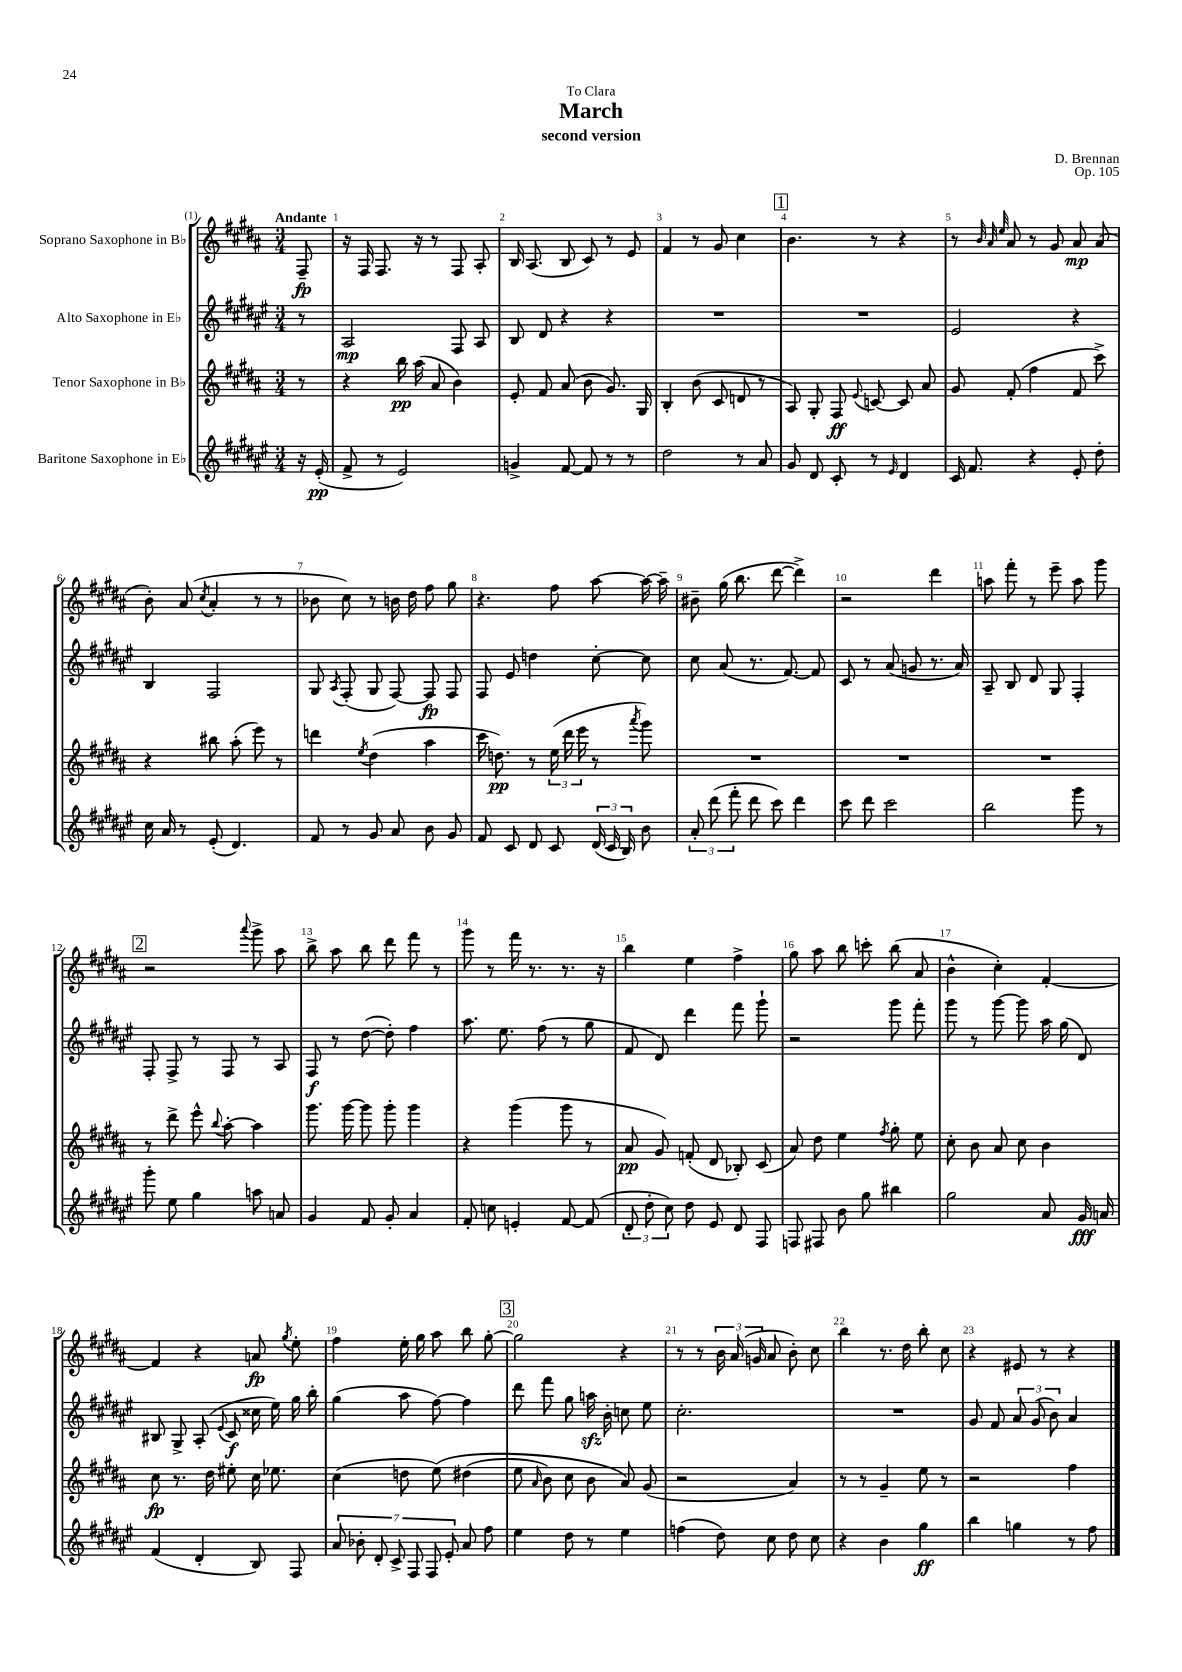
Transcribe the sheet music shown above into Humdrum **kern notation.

**kern	**dynam	**kern	**dynam	**kern	**dynam	**kern	**dynam
*part4	*part4	*part3	*part3	*part2	*part2	*part1	*part1
*staff4	*staff4	*staff3	*staff3	*staff2	*staff2	*staff1	*staff1
*I"Baritone Saxophone in E♭	*	*I"Tenor Saxophone in B♭	*	*I"Alto Saxophone in E♭	*	*I"Soprano Saxophone in B♭	*
*clefG2	*	*clefG2	*	*clefG2	*	*clefG2	*
*k[f#c#g#d#a#e#]	*	*k[f#c#g#d#a#]	*	*k[f#c#g#d#a#e#]	*	*k[f#c#g#d#a#]	*
*M3/4	*	*M3/4	*	*M3/4	*	*M3/4	*
=	=	=	=	=	=	=	=
!	!	!	!	!	!	!LO:TX:a:B:t=Andante	!
16r	.	8r	.	8r	.	8F#~/	fp
(16e#'/	pp	.	.	.	.	.	.
=1	=1	=1	=1	=1	=1	=1	=1
8f#^/	.	4r	.	2A#/	mp	16r	.
.	.	.	.	.	.	16F#/	.
8r	.	.	.	.	.	8.F#/	.
2e#/)	.	16bb\	pp	.	.	.	.
.	.	(16aa#\	.	.	.	16r	.
.	.	8a#/	.	.	.	8r	.
.	.	4b\)	.	8F#/	.	8F#/	.
.	.	.	.	8A#/	.	8A#'/	.
=2	=2	=2	=2	=2	=2	=2	=2
4gn^/	.	8e'/	.	8B/	.	16B/	.
.	.	.	.	.	.	(8.A#/	.
.	.	8f#/	.	8d#/	.	.	.
[8f#/	.	(8a#/	.	4r	.	8B/	.
8f#/]	.	8b\	.	.	.	8c#/)	.
8r	.	8.g#/)	.	4r	.	8r	.
8r	.	.	.	.	.	8e/	.
.	.	16G#/	.	.	.	.	.
=3	=3	=3	=3	=3	=3	=3	=3
2dd#\	.	4B'/	.	2.r	.	4f#/	.
.	.	(8b\	.	.	.	8r	.
.	.	8c#/	.	.	.	8g#/	.
8r	.	8dn/	.	.	.	4cc#\	.
8a#/	.	8r	.	.	.	.	.
!!LO:REH:place=s1:t=1
=4	=4	=4	=4	=4	=4	=4	=4
8g#/	.	8A#/)	.	2.r	.	4.b\	.
8d#/	.	8G#'/	.	.	.	.	.
8c#'/	.	8F#/	ff	.	.	.	.
.	.	8qqe/	.	.	.	.	.
8r	.	[8cn/	.	.	.	8r	.
16qqe#/	.	.	.	.	.	.	.
4d#/	.	8c/]	.	.	.	4r	.
.	.	8a#/	.	.	.	.	.
=5	=5	=5	=5	=5	=5	=5	=5
16c#/	.	8g#/	.	2e#/	.	8r	.
8.f#/	.	.	.	.	.	.	.
.	.	.	.	.	.	32qqb/	.
.	.	.	.	.	.	32qqa#/	.
.	.	.	.	.	.	32qqee/	.
.	.	(8f#'/	.	.	.	8a#/	.
4r	.	4ff#\	.	.	.	8r	.
.	.	.	.	.	.	8g#/	.
8e#'/	.	8f#/	.	4r	.	8a#/	mp
8dd#'\	.	8ccc#^\)	.	.	.	(8a#/	.
!!LO:LB:g=z
=6	=6	=6	=6	=6	=6	=6	=6
16cc#\	.	4r	.	4B/	.	8b'\)	.
16a#/	.	.	.	.	.	.	.
8r	.	.	.	.	.	(8a#/	.
.	.	.	.	.	.	8qcc#/	.
(8e#'/	.	8bb#X\	.	2F#/	.	4a#'/	.
4.d#/)	.	(8aa#'\	.	.	.	.	.
.	.	8eee\)	.	.	.	8r	.
.	.	8r	.	.	.	8r	.
=7	=7	=7	=7	=7	=7	=7	=7
8f#/	.	4dddn\	.	8G#/	.	8b-X\	.
.	.	.	.	8qA#/	.	.	.
8r	.	.	.	(8F#'/	.	8cc#\)	.
.	.	8qee/	.	.	.	.	.
8g#/	.	(4dd#\	.	8G#/	.	8r	.
8a#/	.	.	.	[8F#/)	.	16bn\	.
.	.	.	.	.	.	16dd#\	.
8b\	.	4aa#\	.	8F#/]	fp	8ff#\	.
8g#/	.	.	.	8F#/	.	8gg#\	.
=8	=8	=8	=8	=8	=8	=8	=8
8f#/	.	16ccc#\	.	8F#/	.	4.r	.
.	.	8.ddn\)	pp	.	.	.	.
8c#/	.	.	.	8e#/	.	.	.
8d#/	.	8r	.	4ddn\	.	.	.
8c#/	.	(24ee\	.	.	.	8ff#\	.
.	.	24ddd#\	.	.	.	.	.
.	.	24eee\	.	.	.	.	.
(24d#/	.	8r	.	[8cc#'\	.	[8aa#\	.
24c#/	.	.	.	.	.	.	.
24B/)	.	.	.	.	.	.	.
.	.	8qaaa#/	.	.	.	.	.
8b\	.	8ggg#\)	.	8cc#\]	.	16aa#\_	.
.	.	.	.	.	.	16aa#~\]	.
=9	=9	=9	=9	=9	=9	=9	=9
12a#'/	.	2.r	.	8cc#\	.	8b#X~\	.
(12ddd#\	.	.	.	.	.	.	.
.	.	.	.	(8a#/	.	(16gg#\	.
12fff#'\	.	.	.	.	.	.	.
.	.	.	.	.	.	8.bb\	.
8ddd#\	.	.	.	8.r	.	.	.
8ccc#\)	.	.	.	.	.	[8ddd#\	.
.	.	.	.	[8.f#/)	.	.	.
4ddd#\	.	.	.	.	.	4ddd#^\])	.
.	.	.	.	8f#/]	.	.	.
=10	=10	=10	=10	=10	=10	=10	=10
8ccc#\	.	2.r	.	8c#/	.	2r	.
8ddd#\	.	.	.	8r	.	.	.
2ccc#\	.	.	.	(8a#/	.	.	.
.	.	.	.	8gn/	.	.	.
.	.	.	.	8.r	.	4ddd#\	.
.	.	.	.	16a#/)	.	.	.
=11	=11	=11	=11	=11	=11	=11	=11
2bb\	.	2.r	.	8A#~/	.	8aan\	.
.	.	.	.	8B/	.	8fff#'\	.
.	.	.	.	8d#/	.	8r	.
.	.	.	.	8G#/	.	8eee~\	.
8ggg#\	.	.	.	4F#'/	.	8aa\	.
8r	.	.	.	.	.	8ggg#\	.
!!LO:LB:g=z
!!LO:REH:place=s1:t=2
=12	=12	=12	=12	=12	=12	=12	=12
8ggg#'\	.	8r	.	8F#'/	.	2r	.
8ee#\	.	8ddd#^\	.	8F#^/	.	.	.
4gg#\	.	8eee^^\	.	8r	.	.	.
.	.	8qqbb/	.	.	.	.	.
.	.	[8aa#'\	.	8F#/	.	.	.
.	.	.	.	.	.	8qqaaa#/	.
8aan\	.	4aa#\]	.	8r	.	8ggg#^\	.
8an/	.	.	.	8A#/	.	8aa#\	.
=13	=13	=13	=13	=13	=13	=13	=13
4g#/	.	8.ggg#\	.	8F#/	f	8bb^\	.
.	.	.	.	8r	.	8aa#\	.
.	.	[16ggg#\	.	.	.	.	.
8f#/	.	8ggg#\]	.	([8dd#\	.	8bb\	.
8g#'/	.	8ggg#'\	.	8dd#'\])	.	8ddd#\	.
4a#/	.	4ggg#\	.	4ff#\	.	8fff#\	.
.	.	.	.	.	.	8r	.
=14	=14	=14	=14	=14	=14	=14	=14
8f#'/	.	4r	.	8.aa#\	.	8ggg#\	.
8ccn\	.	.	.	.	.	8r	.
.	.	.	.	8.ee#\	.	.	.
4en'/	.	(4ggg#\	.	.	.	16fff#\	.
.	.	.	.	.	.	8.r	.
.	.	.	.	(8ff#\	.	.	.
[8f#/	.	8ggg#\	.	8r	.	8.r	.
(8f#/]	.	8r	.	8gg#\	.	.	.
.	.	.	.	.	.	16r	.
=15	=15	=15	=15	=15	=15	=15	=15
12d#'/	.	8a#/	pp	8f#/	.	4bb\	.
12dd#'\	.	.	.	.	.	.	.
.	.	8g#/)	.	8d#/)	.	.	.
12cc#\)	.	.	.	.	.	.	.
8dd#\	.	(8fn'/	.	4ddd#\	.	4ee\	.
8e#/	.	8d#/	.	.	.	.	.
8d#/	.	8B-X'/)	.	8fff#\	.	4ff#^\	.
8F#/	.	(8c#/	.	8ggg#`\	.	.	.
=16	=16	=16	=16	=16	=16	=16	=16
8Fn/	.	8a#/)	.	2r	.	8gg#\	.
8F#X/	.	8dd#\	.	.	.	8aa#\	.
8b\	.	4ee\	.	.	.	8bb\	.
8gg#\	.	.	.	.	.	8cccn'\	.
.	.	8qff#/	.	.	.	.	.
4bb#X\	.	8gg#'\	.	8ggg#\	.	(8bb\	.
.	.	8ee\	.	8fff#'\	.	8a#/	.
=17	=17	=17	=17	=17	=17	=17	=17
2gg#\	.	8cc#'\	.	8ggg#\	.	4b^^\	.
.	.	8b\	.	8r	.	.	.
.	.	8a#/	.	[8ggg#\	.	4cc#'\)	.
.	.	8cc#\	.	8ggg#\]	.	.	.
8a#/	.	4b\	.	16aa#\	.	[4f#'/	.
.	.	.	.	(16gg#\	.	.	.
16g#/	fff	.	.	8d#/)	.	.	.
16an/	.	.	.	.	.	.	.
!!LO:LB:g=z
=18	=18	=18	=18	=18	=18	=18	=18
(4f#/	.	8cc#\	fp	8B#X/	.	4f#/]	.
.	.	8.r	.	8G#^/	.	.	.
4d#'/	.	.	.	(8A#'/	.	4r	.
.	.	16dd#\	.	.	.	.	.
.	.	.	.	8qqe#/	.	.	.
.	.	8ee#X'\	.	8c#/	f	.	.
8B/)	.	16cc#\	.	16cc##X\	.	8an/	fp
.	.	8.ee-X\	.	16ee#\)	.	.	.
.	.	.	.	.	.	8qgg#/	.
8F#/	.	.	.	16gg#\	.	8ee'\	.
.	.	.	.	16bb'\	.	.	.
=19	=19	=19	=19	=19	=19	=19	=19
14a#/	.	(4cc#\	.	(4gg#\	.	4ff#\	.
14b-X'\	.	.	.	.	.	.	.
14d#'/	.	.	.	.	.	.	.
14c#^/	.	.	.	.	.	.	.
.	.	8ddn\	.	8aa#\	.	16ee'\	.
14F#/	.	.	.	.	.	.	.
.	.	.	.	.	.	16gg#\	.
14F#/	.	.	.	.	.	.	.
.	.	(8ee\)	.	[8ff#\)	.	8aa#\	.
14e#'/	.	.	.	.	.	.	.
8a#/	.	(4dd#X\	.	4ff#\]	.	8bb\	.
8ff#\	.	.	.	.	.	[8gg#'\	.
!!LO:REH:place=s1:t=3
=20	=20	=20	=20	=20	=20	=20	=20
4ee#\	.	8ee\	.	8ddd#\	.	2gg#\]	.
.	.	16qqa#/	.	.	.	.	.
.	.	8b\)	.	8fff#\	.	.	.
8dd#\	.	8cc#\	.	8gg#\	.	.	.
8r	.	8b\	.	16aanzz\	.	.	.
.	.	.	.	16b'\	.	.	.
4ee#\	.	8a#/)	.	8ccn\	.	4r	.
.	.	(8g#/	.	8ee#\	.	.	.
=21	=21	=21	=21	=21	=21	=21	=21
(4ffn\	.	2r	.	2.cc#'\	.	8r	.
.	.	.	.	.	.	8r	.
8dd#\)	.	.	.	.	.	24b\	.
.	.	.	.	.	.	(24a#/	.
.	.	.	.	.	.	24gn/	.
8cc#\	.	.	.	.	.	8a#/	.
8dd#\	.	4a#/)	.	.	.	8b'\)	.
8cc#\	.	.	.	.	.	8cc#\	.
=22	=22	=22	=22	=22	=22	=22	=22
4r	.	8r	.	2.r	.	4bb\	.
.	.	8r	.	.	.	.	.
4b\	.	4g#~/	.	.	.	8.r	.
.	.	.	.	.	.	16dd#\	.
4gg#\	ff	8ee\	.	.	.	8bb'\	.
.	.	8r	.	.	.	8cc#\	.
=23	=23	=23	=23	=23	=23	=23	=23
4bb\	.	2r	.	8g#/	.	4r	.
.	.	.	.	8f#/	.	.	.
4ggn\	.	.	.	12a#/	.	8e#X/	.
.	.	.	.	(12g#/	.	.	.
.	.	.	.	.	.	8r	.
.	.	.	.	12b\)	.	.	.
8r	.	4ff#\	.	4a#/	.	4r	.
8ff#\	.	.	.	.	.	.	.
==	==	==	==	==	==	==	==
*-	*-	*-	*-	*-	*-	*-	*-
